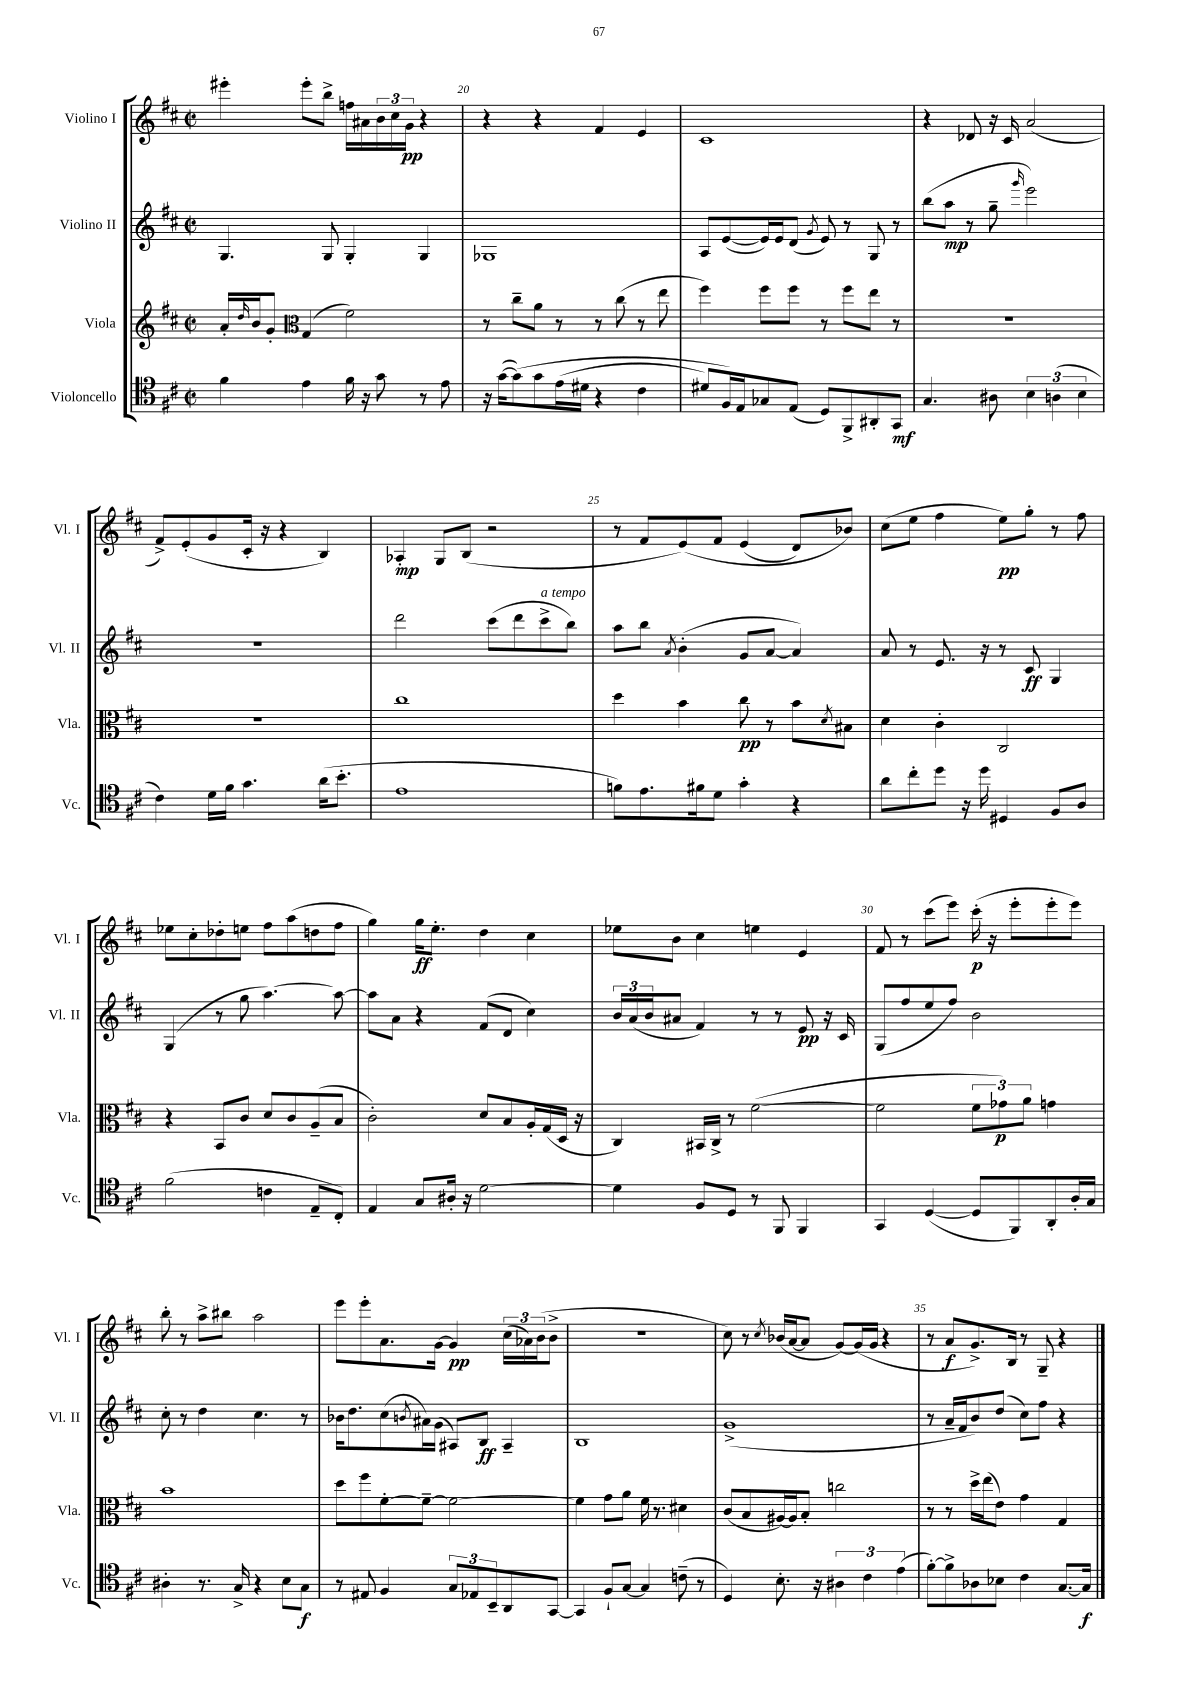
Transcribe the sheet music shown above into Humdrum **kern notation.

**kern	**kern	**kern	**kern
*staff4	*staff3	*staff2	*staff1
*clefC4	*clefG2	*clefG2	*clefG2
*k[f#c#]	*k[f#c#]	*k[f#c#]	*k[f#c#]
*M2/2	*M2/2	*M2/2	*M2/2
*met(c|)	*met(c|)	*met(c|)	*met(c|)
4f#	16a'	4.G	4eee#'
.	16qqdd	.	.
.	16b	.	.
.	8g'	.	.
*	*clefC3	*	*
4e	(4G	.	8eee#'
.	.	8G	8bb^
16f#	2f#)	4G'	16ff
16r	.	.	16a#
8g	.	.	24b
.	.	.	24cc#
.	.	.	24g
8r	.	4G	4r
8e	.	.	.
=	=	=	=
16r	8r	1G-	4r
([16g	.	.	.
&(8g])	8cc#~	.	.
8g	8a	.	4r
(16e	8r	.	.
16d#	.	.	.
4r	8r	.	4f#
.	(8cc#	.	.
4c#	8r	.	4e
.	8ee	.	.
=	=	=	=
8d#)	4ff#)	8A	1c#
16F#&)	.	([8e	.
16E	.	.	.
8G-	8ff#	16e])	.
.	.	16e	.
(8E	8ff#	(8d	.
.	.	8qg	.
8D)	8r	8e)	.
8FF#^	8ff#	8r	.
8AA#'	8ee	8G	.
8GG	8r	8r	.
=	=	=	=
4.G	1r	(8bb	4r
.	.	8aa	.
.	.	8r	8d-
8A#	.	8gg~	16r
.	.	.	16c#
.	.	16qqggg	.
6B	.	2eee)	(2a
(6A	.	.	.
6B	.	.	.
=	=	=	=
4c#)	1r	1r	8f#^)
.	.	.	(8e'
16d	.	.	8g
16f#	.	.	.
4.g	.	.	16c#'
.	.	.	16r
.	.	.	4r
(16a	.	.	4B)
8.b'	.	.	.
=	=	=	=
1e	1cc#	2ddd	4A-'
.	.	.	8G
.	.	.	(8B
.	.	(8ccc#	2r
.	.	8ddd	.
.	.	8ccc#^	.
.	.	8bb)	.
=	=	=	=
8f)	4dd	8aa	8r
8.e	.	8bb	8f#
.	.	8qa	.
.	4b	(4b'	&(8e)
16f#	.	.	.
8d	.	.	8f#
4g'	8cc#	8g	(4e
.	8r	[8a	.
4r	8b	4a])	8d)
.	8qd	.	.
.	8B#	.	8b-&)
=	=	=	=
8a	4d	8a	(8cc#
8cc#'	.	8r	8ee
8dd	4c#'	8.e	4ff#
16r	.	.	.
16dd	.	16r	.
4D#	2C#	8r	8ee)
.	.	8c#	8gg'
8F#	.	4G	8r
8A	.	.	8ff#
=	=	=	=
(2f#	4r	(4G	8ee-
.	.	.	8cc#'
.	8BB	8r	8dd-'
.	8c#	8gg	8ee
4c	8d	[4.aa)	8ff#
.	8c#	.	(8aa
8E~	(8A~	.	8dd
8C#')	8B	8aa_	8ff#
=	=	=	=
4E	2c#')	8aa]	4gg)
.	.	8a	.
8G	.	4r	16gg
.	.	.	8.ee'
16A#'	.	.	.
16r	.	.	.
[2d	8d	(8f#	4dd
.	8B	8d	.
.	16A'	4cc#)	4cc#
.	(16G	.	.
.	16D	.	.
.	16r	.	.
=	=	=	=
4d]	4C#)	24b	8ee-
.	.	(24a	.
.	.	24b	.
.	.	8a#	8b
8F#	16BB#	4f#)	4cc#
.	16C#^	.	.
8D	8r	.	.
8r	([2f#	8r	4ee
8FF#	.	8r	.
4FF#	.	8e	4e
.	.	16r	.
.	.	16c#	.
=	=	=	=
4GG	2f#]	(8G	8f#
.	.	8ff#	8r
([4D	.	8ee	(8ccc#
.	.	8ff#)	8eee)
8D]	12f#	2b	(16ccc#'
.	.	.	16r
.	12g-)	.	.
8FF#)	.	.	8eee'
.	12a	.	.
8AA'	4g	.	8eee'
16A'	.	.	8eee)
16G	.	.	.
=	=	=	=
4A#'	1b	8cc#'	8bb'
.	.	8r	8r
8.r	.	4dd	8aa^
.	.	.	8bb#
16G^	.	.	.
4r	.	4.cc#	2aa
8B	.	.	.
8G	.	8r	.
=	=	=	=
8r	8dd	16b-	8eee
.	.	8.dd	.
8E#	8ff#	.	8eee'
4F#	[8f#'	(8cc#	8.a
.	.	8qb	.
.	8f#~_	16a#)	.
.	.	(16g	[16g
12G	2f#_	8A#)	4g]
12E-	.	.	.
.	.	8B	.
12BB~	.	.	.
8AA	.	4A#~	(24cc#
.	.	.	24a-)
.	.	.	(24b
[8GG	.	.	8b^
=	=	=	=
4GG]	4f#]	1B	1r
8F#`	8g	.	.
[8G	8a	.	.
4G]	16f#	.	.
.	8.r	.	.
(8c~	4d#	.	.
8r	.	.	.
=	=	=	=
4D)	(8c#	(1g^	8cc#)
.	8B	.	8r
.	.	.	8qcc#
8.B'	[16A#)	.	(16b-
.	16A#]	.	[16a
.	8B'	.	8a]
16r	.	.	.
6A#	2cc	.	[8g)
.	.	.	(16g]
6c#	.	.	.
.	.	.	16g
.	.	.	4r
(6e	.	.	.
=	=	=	=
[8f#')	8r	8r	8r
8f#^]	8r	16a~	8a
.	.	16f#	.
8A-	16dd^	8b)	8.g^)
.	(16ee	.	.
8B-	8e)	(8dd	.
.	.	.	16B
4c#	4g	8cc#)	8r
.	.	8ff#	8G~
[8.G	4G	4r	4r
16G]	.	.	.
==	==	==	==
*-	*-	*-	*-
